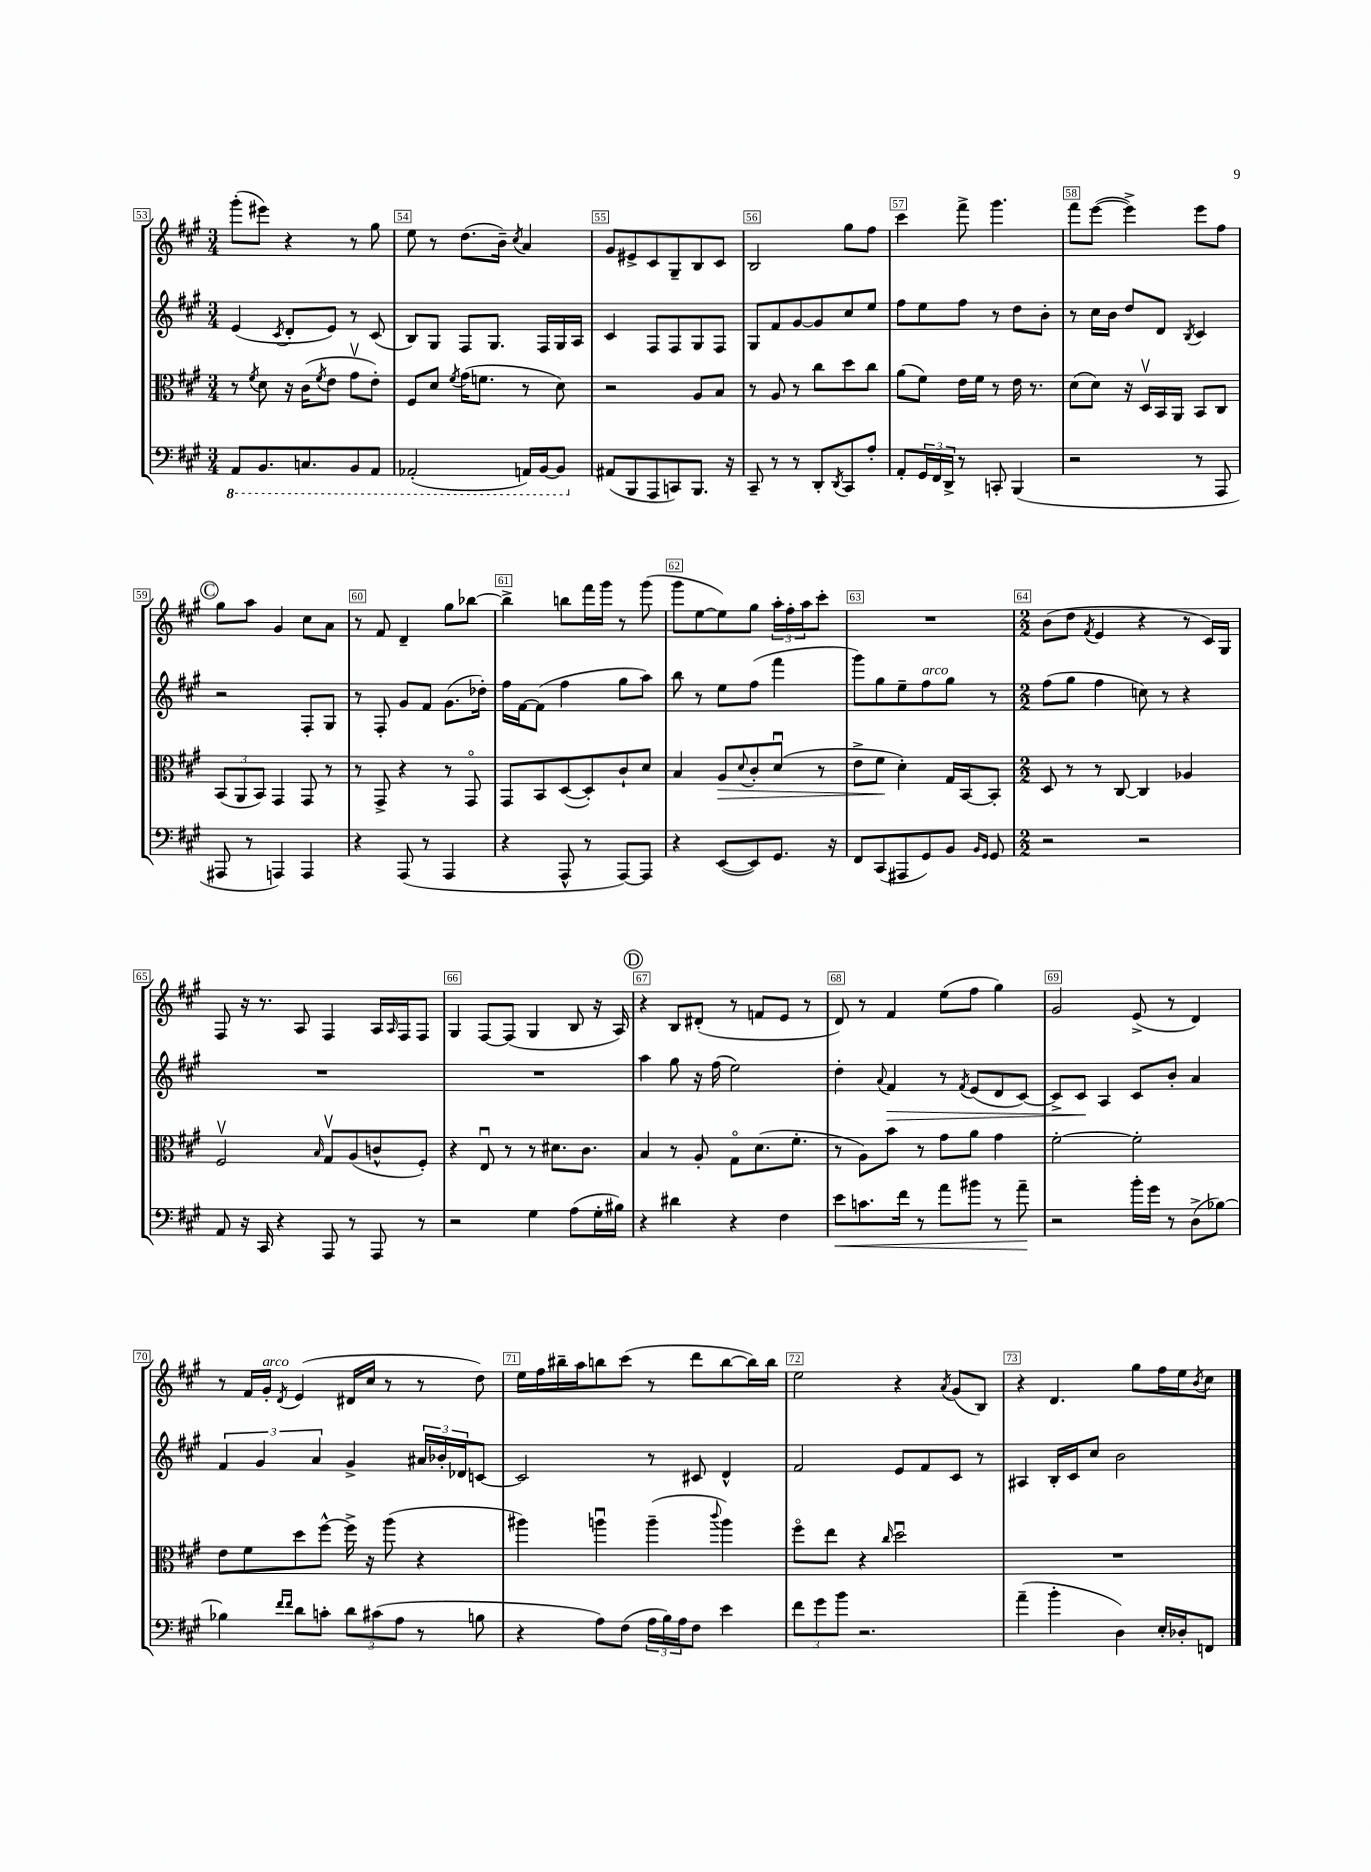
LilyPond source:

<<
\new StaffGroup <<
\new Staff = "s0" {
    \clef treble \key a \major \numericTimeSignature \time 3/4
    gis'''8-.( eis'''8) r4 r8 gis''8 |
    e''8 r8 d''8.( b'16--) \acciaccatura { cis''8 } a'4 |
    gis'8 eis'8-> cis'8 gis8-- b8 cis'8 |
    b2 gis''8 fis''8 |
    cis'''4 fis'''8-> gis'''4. |
    fis'''8 e'''8~( e'''4->) e'''8 fis''8 |
    \mark \markup { \circle "C" } gis''8 a''8 gis'4 cis''8 a'8 |
    r8 fis'8 d'4-- gis''8 bes''8~ |
    bes''4-> b''8 fis'''16 gis'''16 r8 gis'''8( |
    gis'''8 e''8~ e''8) gis''8 \tuplet 3/2 { a''16-. fis''16-. a''16 } cis'''8-. |
    R2. |
    \numericTimeSignature \time 2/2 b'8( d''8 \acciaccatura { fis'8 } e'4 r4 r8 cis'16) gis16 |
    fis8 r16 r8. a8 fis4 a16 \grace { a16 } fis16 fis8 |
    gis4 fis8~ fis8( gis4 b8 r16 a16) |
    \mark \markup { \circle "D" } r4 b8 dis'8-.( r8 f'8 e'8 r8 |
    d'8) r8 fis'4 e''8( fis''8 gis''4) |
    gis'2 e'8->( r8 d'4) |
    r8 fis'16 gis'16-.^\markup { \italic "arco" } \acciaccatura { d'8 } e'4( dis'16 cis''16 r8 r8 d''8) |
    e''16 fis''16 bis''16-- a''16 b''8 cis'''8( r8 d'''8 b''8~ b''16) b''16 |
    e''2 r4 \acciaccatura { a'8 } gis'8( b8) |
    r4 d'4. gis''8 fis''16 e''16 \acciaccatura { b'8 } cis''8 \bar "|." |
}
\new Staff = "s1" {
    \clef treble \key a \major \numericTimeSignature \time 3/4
    e'4( \acciaccatura { cis'8 } d'8-. e'8) r8 cis'8( |
    b8) gis8 fis8 gis8. fis16 gis16 a16 |
    cis'4 fis8 fis8 gis8 fis8 |
    gis8 fis'8 gis'8~ gis'8 cis''8 e''8 |
    fis''8 e''8 fis''8 r8 d''8 b'8-. |
    r8 cis''16 b'16 d''8 d'8 \acciaccatura { b8 } cis'4 |
    \mark \markup { \circle "C" } r2 fis8-. gis8 |
    r8 fis8-. gis'8 fis'8 gis'8.( des''16-.) |
    fis''16 fis'16~ fis'8( fis''4 gis''8 a''8) |
    b''8 r8 e''8 fis''8( fis'''4 |
    gis'''8) gis''8 e''8-- fis''8^\markup { \italic "arco" } gis''8 r8 |
    \numericTimeSignature \time 2/2 fis''8( gis''8 fis''4 c''8) r8 r4 |
    R1 |
    R1 |
    \mark \markup { \circle "D" } a''4 gis''8 r16 fis''16( e''2) |
    d''4-. \appoggiatura { a'8 } fis'4\> r8 \acciaccatura { fis'8 } e'8( d'8 cis'8~) |
    cis'8-> cis'8\! a4 cis'8 b'8-. a'4 |
    \tuplet 3/2 { fis'4 gis'4 a'4 } gis'4-> \tuplet 3/2 { ais'16 bes'16-. des'16 } c'8~ |
    c'2 r8 cis'8 d'4-^ |
    fis'2 e'8 fis'8 cis'8 r8 |
    ais4 b16-. cis'16 cis''8 b'2 \bar "|." |
}
\new Staff = "s2" {
    \clef alto \key a \major \numericTimeSignature \time 3/4
    r8 \acciaccatura { fis'8 } d'8 r16 cis'16( \acciaccatura { fis'8 } e'8 gis'8\upbow e'8-.) |
    fis8 d'8 \acciaccatura { fis'8 } gis'16( f'8. r8 d'8) |
    r2 a8 b8 |
    r8 a8 r8 cis''8 d''8 cis''8 |
    a'8( fis'8) e'16 fis'16 r8 e'16 r8. |
    d'8( d'8) r16 d16\upbow b,16 a,16 b,8 cis8 |
    \mark \markup { \circle "C" } \tuplet 3/2 { b,8( a,8 b,8) } gis,4 gis,8 r8 |
    r8 gis,8-> r4 r8 gis,8\flageolet |
    gis,8 b,8 d8~( d8-.) cis'8-! d'8 |
    b4 a8\> \appoggiatura { d'8 } cis'8-. d'8\downbow( r8 |
    e'8-> fis'8\! d'4-.) gis16 b,16~ b,8-. |
    \numericTimeSignature \time 2/2 d8 r8 r8 cis8~ cis4 aes4 |
    fis2\upbow \grace { b16 } gis8\upbow a8( c'8-^ fis8-.) |
    r4 e8\downbow r8 r8 dis'8. cis'8. |
    \mark \markup { \circle "D" } b4 r8 a8-. gis8\flageolet d'8.( fis'8.-. |
    r8 a8) b'8 r8 gis'8 a'8 gis'4 |
    fis'2~-. fis'2-. |
    e'8 fis'8 d''8 fis''8~-^ fis''16-> r16 a''8( r4 |
    ais''4) a''4\downbow a''4--( \appoggiatura { cis'''8 } a''4) |
    fis''8\flageolet e''8 r4 \grace { cis''16 } d''2\downbow |
    R1 \bar "|." |
}
\new Staff = "s3" {
    \clef bass \key a \major \numericTimeSignature \time 3/4
    \ottava #-1 a,,8 b,,8. c,8. b,,8 a,,8 |
    aes,,2-.( a,,16) b,,16~ b,,8 \ottava #0 |
    ais,8( b,,8 a,,8 c,8) b,,8. r16 |
    cis,8-- r8 r8 d,8-. \acciaccatura { d,8 } cis,8 a8-. |
    a,8-. \tuplet 3/2 { gis,16 fis,16 d,16-> } r8 c,8-. b,,4( |
    r2 r8 a,,8 |
    \mark \markup { \circle "C" } ais,,8 r8 a,,4) a,,4 |
    r4 a,,8( r8 a,,4 |
    r4 a,,8-^ r8 a,,8~) a,,8 |
    r4 e,8~( e,8) gis,8. r16 |
    fis,8 cis,8( ais,,8 gis,8) b,8 \grace { b,16 gis,16 } gis,8 |
    \numericTimeSignature \time 2/2 r2 r2 |
    a,8 r16 cis,16 r4 a,,8 r8 a,,8 r8 |
    r2 gis4 a8( gis16-. bis16) |
    \mark \markup { \circle "D" } r4 dis'4 r4 fis4 |
    e'8\< c'8. fis'16 r8 a'8 bis'8 r8 a'8--\! |
    r2 b'16-. gis'16 r8 d8->( bes8~) |
    bes4 \grace { fis'16 fis'16 } d'8 c'8-. \tuplet 3/2 { d'8 cis'8( a8 } r8 b8 |
    r4 a8) fis8( \tuplet 3/2 { a16 b16) a16 } fis8 e'4 |
    \tuplet 3/2 { fis'8 gis'8 b'8 } r2. |
    a'4--( b'4-. d4) e16-. des16-. f,8 \bar "|." |
}
>>
>>
\layout { \context { \Score currentBarNumber = #53 \override BarNumber.break-visibility = ##(#f #t #t) barNumberVisibility = #all-bar-numbers-visible \override BarNumber.stencil = #(make-stencil-boxer 0.1 0.3 ly:text-interface::print) } }
